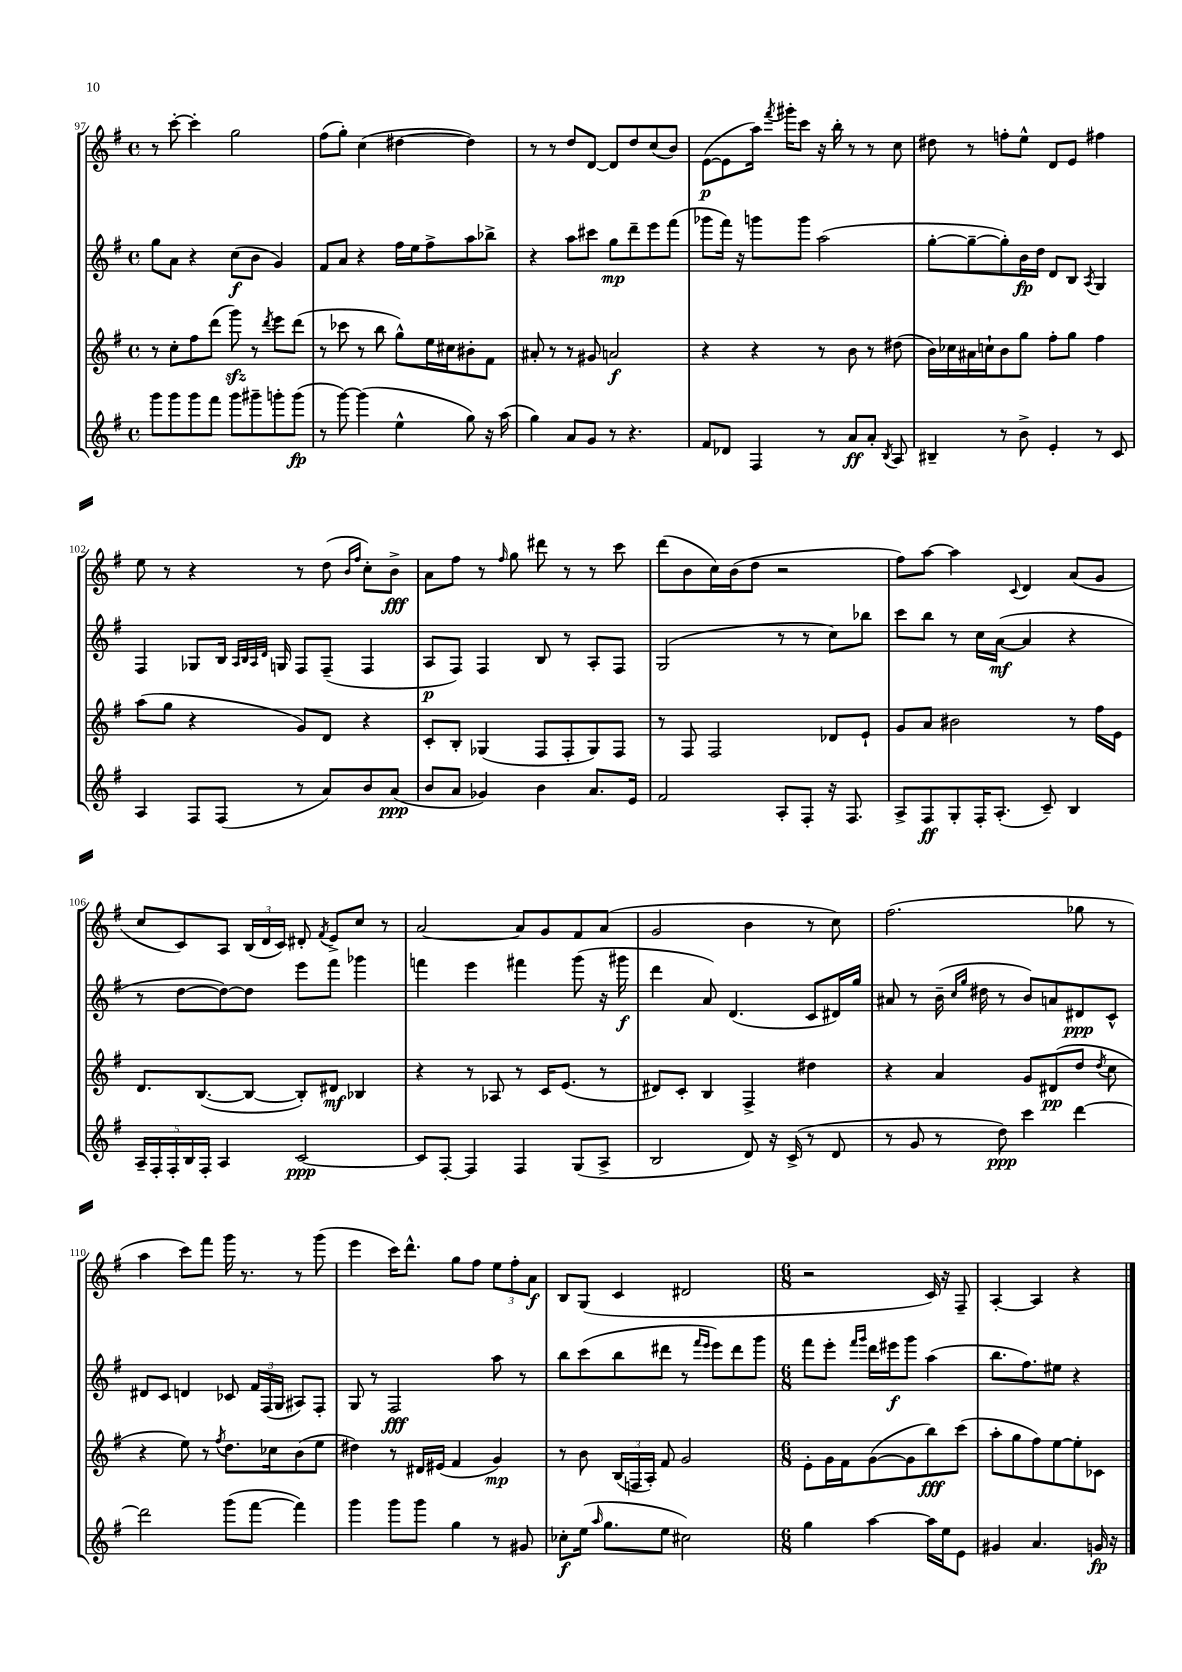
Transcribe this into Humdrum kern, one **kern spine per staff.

**kern	**kern	**kern	**kern
*staff4	*staff3	*staff2	*staff1
*clefG2	*clefG2	*clefG2	*clefG2
*k[f#]	*k[f#]	*k[f#]	*k[f#]
*M4/4	*M4/4	*M4/4	*M4/4
*met(c)	*met(c)	*met(c)	*met(c)
8ggg	8r	8gg	8r
8ggg	8cc'	8a	[8ccc'
8ggg	8ff#	4r	4ccc']
8fff#	(8ddd	.	.
8ggg	8ggg)	(8cc	2gg
8ggg#~	8r	8b	.
.	8qddd	.	.
8ggg'	8eee	4g)	.
(8ggg	(8ddd	.	.
=	=	=	=
8r	8r	8f#	(8ff#
[8ggg)	8ccc-	8a	8gg')
(4ggg]	8r	4r	(4cc
.	8bb	.	.
4ee^^	8gg^^)	16ff#	[4dd#
.	.	16ee	.
.	16ee	8ff#^	.
.	16cc#	.	.
8gg)	8b#'	8aa	4dd#])
16r	8f#	8bb-^	.
(16aa	.	.	.
=	=	=	=
4gg)	8a#'	4r	8r
.	8r	.	8r
8a	8r	8aa	8dd
8g	8g#	8ccc#	[8d
8r	2a	8gg	8d]
4.r	.	8ddd~	8dd
.	.	8eee	(8cc
.	.	(8fff#	8b)
=	=	=	=
8f#	4r	8ggg-	([8e
8d-	.	16fff#)	8e]
.	.	16r	.
4F#	4r	8ggg	16aa)
.	.	.	8qfff#
.	.	.	16ggg#'
.	.	8ggg	8ccc
8r	8r	(2aa	16r
.	.	.	16bb'
8a	8b	.	8r
8a'	8r	.	8r
8qB	.	.	.
8A	(8dd#	.	8cc
=	=	=	=
4B#~	16b)	[8gg'	8dd#
.	16cc-	.	.
.	16a#	8gg~_	8r
.	16cc`	.	.
8r	8b	8gg'])	8ff'
8b^	8gg	16b	8ee^^
.	.	16dd	.
4e'	8ff#'	8d	8d
.	8gg	8B	8e
.	.	8qA	.
8r	4ff#	4G	4ff#
8c	.	.	.
=	=	=	=
4A	(8aa	4F#	8ee
.	8gg	.	8r
8F#	4r	8G-	4r
(8F#	.	16B	.
.	.	32qqA	.
.	.	32qqB	.
.	.	32qqA	.
.	.	32qqd	.
.	.	16G	.
8r	8g)	8F#	8r
8a)	8d	(8F#~	(8dd
.	.	.	16qqb
.	.	.	16qqff#
8b	4r	4F#	8cc')
(8a	.	.	8b^
=	=	=	=
8b	8c'	8A	8a
8a	8B'	8F#)	8ff#
4g-)	(4G-	4F#	8r
.	.	.	16qqff#
.	.	.	8gg
4b	8F#	8B	8ddd#
.	8F#'	8r	8r
8.a	8G-)	8A'	8r
.	8F#	8F#	8ccc
16e	.	.	.
=	=	=	=
2f#	8r	(2G	(8ddd
.	8F#	.	8b
.	2F#	.	16cc)
.	.	.	(16b
.	.	.	8dd
8A'	.	8r	2r
8F#'	.	8r	.
16r	8d-	8cc)	.
8.F#	.	.	.
.	8e`	8bb-	.
=	=	=	=
8A^	8g	8ccc	8ff#)
8F#	8a	8bb	[8aa
8G'	2b#	8r	4aa]
16F#'	.	16cc	.
(8.A'	.	([16a	.
.	.	.	8qqc
.	.	4a]	4d
8c~)	.	.	.
4B	8r	4r	(8a
.	16ff#	.	8g
.	16e	.	.
=	=	=	=
20A~	8.d	8r	8cc
20F#'	.	.	.
20F#'	.	.	.
.	.	[8dd	8c)
20B	.	.	.
.	([8.B	.	.
20F#'	.	.	.
4A	.	8dd_)	8A
.	8B_	8dd]	(24B
.	.	.	24d
.	.	.	24c)
[2c	8B'])	8eee	8d#'
.	.	.	8qf#
.	8d#	8fff#	8e^
.	4B-	4ggg-	8cc
.	.	.	8r
=	=	=	=
8c]	4r	4fff	[2a
[8F#'	.	.	.
4F#]	8r	4eee	.
.	8A-	.	.
4F#	8r	4fff#	8a]
.	16c	.	8g
.	(8.e	.	.
(8G	.	(8ggg	8f#
8A^	8r	16r	(8a
.	.	16ggg#	.
=	=	=	=
2B	8d#)	4ddd	2g
.	8c'	.	.
.	4B	8a)	.
.	.	(4.d	.
8d)	4F#^	.	4b
16r	.	.	.
(16c^	.	.	.
8r	4dd#	8c	8r
8d	.	16d#)	8cc)
.	.	16gg	.
=	=	=	=
8r	4r	8a#	(2.ff#
8g	.	8r	.
8r	4a	(16b~	.
.	.	16qqcc	.
.	.	16qqgg	.
.	.	16dd#	.
8dd)	.	8r	.
4ccc	8g	8b)	.
.	(8d#	8a	.
[4ddd	8dd	8d#	8gg-
.	8qdd	.	.
.	8cc	8c^^	8r
=	=	=	=
2ddd]	4r	8d#	4aa
.	.	8c	.
.	8ee)	4d	8ccc)
.	8r	.	8fff#
.	8qff#	.	.
(8ggg	8.dd	8c-	16ggg
.	.	.	8.r
[8fff#	.	24f#	.
.	.	(24F#	.
.	16cc-	.	.
.	.	24G	.
4fff#])	(8b	8A#)	8r
.	8ee	8F#'	(8ggg
=	=	=	=
4ggg	4dd#)	8G	4eee
.	.	8r	.
8ggg	8r	2F#	16ccc)
.	.	.	8.ddd^^
8ggg	16d#	.	.
.	(16e#	.	.
4gg	4f#	.	8gg
.	.	.	8ff#
8r	4g)	8aa	12ee
.	.	.	12ff#'
8g#	.	8r	.
.	.	.	12a
=	=	=	=
8cc-'	8r	8bb	8B
(16ee	8b	(8ccc	(8G
16qqaa	.	.	.
8.gg	.	.	.
.	(24B	8bb	4c
.	24F	.	.
.	24A')	.	.
8ee	8f#	8ddd#	.
2cc#)	2g	8r	2d#
.	.	16qqfff#	.
.	.	16qqeee	.
.	.	8eee)	.
.	.	8ddd#	.
.	.	8ggg	.
=	=	=	=
*M6/8	*M6/8	*M6/8	*M6/8
4gg	8e'	8fff#	2r
.	16g	8eee'	.
.	16f#	.	.
.	.	16qqfff#	.
.	.	16qqggg	.
[4aa	([8g	16ddd	.
.	.	16eee#	.
.	8g]	8ggg	.
16aa]	8bb)	(4aa	16c)
16ee	.	.	16r
8e	(8ccc	.	8F#~
=	=	=	=
4g#	8aa'	8.bb	[4A'
.	8gg	.	.
.	.	8.ff#)	.
4.a	8ff#)	.	4A]
.	[8ee	8ee#	.
.	8ee']	4r	4r
16g	8c-	.	.
16r	.	.	.
==	==	==	==
*-	*-	*-	*-
